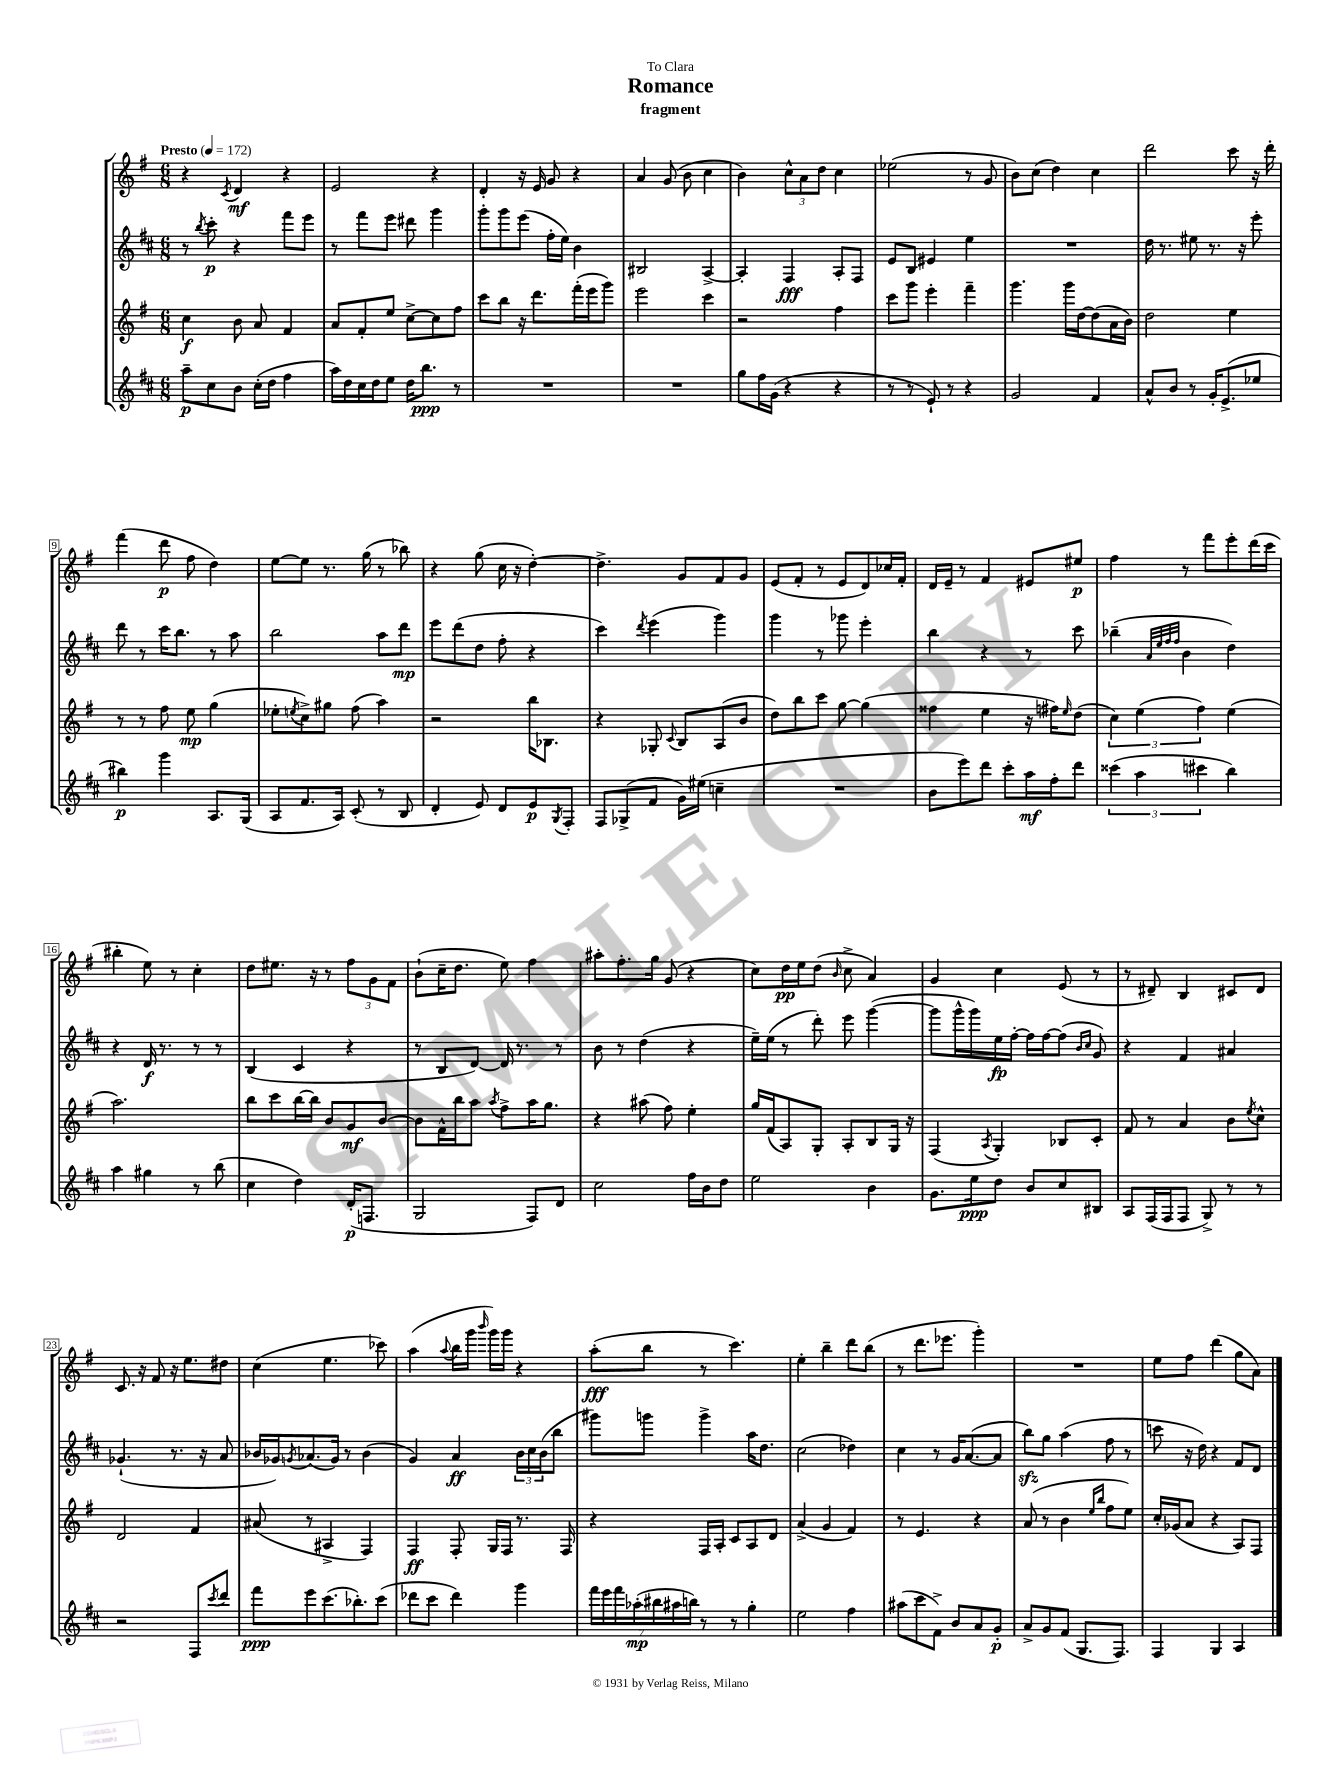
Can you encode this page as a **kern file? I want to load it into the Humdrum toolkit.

**kern	**kern	**kern	**kern
*staff4	*staff3	*staff2	*staff1
*clefG2	*clefG2	*clefG2	*clefG2
*k[f#c#]	*k[f#]	*k[f#c#]	*k[f#]
*M6/8	*M6/8	*M6/8	*M6/8
*MM172	*MM172	*MM172	*MM172
8aa~	4cc	8r	4r
.	.	8qbb	.
8cc#	.	8ccc#'	.
.	.	.	8qc
8b	8b	4r	4d
(16cc#'	8a	.	.
16dd	.	.	.
4ff#	4f#	8fff#	4r
.	.	8eee	.
=	=	=	=
16aa)	8a	8r	2e
16dd	.	.	.
16cc#	8f#'	8fff#	.
16dd	.	.	.
8ee	8ee	8eee	.
16dd	[8cc^	8ddd#	.
8.bb	.	.	.
.	8cc]	4ggg	4r
8r	8ff#	.	.
=	=	=	=
2.r	8ccc	8ggg'	4d'
.	8bb	8ggg	.
.	16r	(8eee	16r
.	8.ddd	.	16e
.	.	16ff#'	8g
.	.	16ee)	.
.	(16fff#'	4b	4r
.	16eee	.	.
.	8ggg)	.	.
=	=	=	=
2.r	2eee	2B#	4a
.	.	.	(8g
.	.	.	8b
.	4ccc	[4A^	4cc
=	=	=	=
8gg	2r	4A']	4b)
16ff#	.	.	.
(16g	.	.	.
4r	.	4F#	12cc^^
.	.	.	12a
.	.	.	12dd
4r	4ff#	8A'	4cc
.	.	8F#	.
=	=	=	=
8r	8ccc	8e	(2ee-
8r	8ggg	8B	.
8e`)	4eee'	4e#	.
8r	.	.	.
4r	4fff#~	4ee	8r
.	.	.	8g
=	=	=	=
2g	4.ggg	2.r	8b)
.	.	.	(8cc
.	.	.	4dd)
.	16ggg	.	.
.	[16dd	.	.
4f#	(8dd]	.	4cc
.	16a	.	.
.	16b)	.	.
=	=	=	=
8a^^	2dd	16dd	2ddd
.	.	8.r	.
8b	.	.	.
8r	.	8ee#	.
16g'	.	8.r	.
(8.e^	.	.	.
.	4ee	.	8ccc
.	.	16r	.
8ee-	.	8eee'	16r
.	.	.	16ddd'
=	=	=	=
4bb#)	8r	8ddd	(4fff#
.	8r	8r	.
4ggg	8ff#	16ccc#	8ddd
.	.	8.bb	.
.	8ee	.	8ff#
8.A	(4gg	8r	4dd)
.	.	8aa	.
(16G	.	.	.
=	=	=	=
8A	8ee-'	2bb	[8ee
.	8qee	.	.
8.f#	8cc^)	.	8ee]
.	8gg#	.	8.r
16A)	.	.	.
(8c#'	(8ff#	.	.
.	.	.	(16gg
8r	4aa)	8aa	8r
8B	.	8ddd	8bb-)
=	=	=	=
4d'	2r	8eee	4r
.	.	(8ddd	.
8e)	.	8dd	(8gg
8d	.	8ff#'	16cc
.	.	.	16r
8e	16bb	4r	[4dd')
.	8.B-	.	.
8qG	.	.	.
8F#'	.	.	.
=	=	=	=
8F#	4r	4ccc#)	4.dd^]
(8G-^	.	.	.
.	.	8qddd	.
8f#	8G-'	(4eee	.
.	8qqc	.	.
16g)	8B	.	8g
(16ee#	.	.	.
4cc~	(8A	4ggg)	8f#
.	8b	.	8g
=	=	=	=
2.r	8dd)	4ggg	(8e
.	8bb	.	8f#'
.	8ccc	8r	8r
.	[8gg	8ggg-	8e
.	(4gg]	4eee'	8d)
.	.	.	16cc-
.	.	.	16f#'
=	=	=	=
8b	4ff##	4bb	16d
.	.	.	16e~
8eee)	.	.	8r
8ddd	4ee	4r	4f#
8ccc#'	.	.	.
16aa	16r	8r	8e#
16ff#'	16ff#)	.	.
.	16qqee	.	.
8ddd	(8dd	8ccc#	8ee#
=	=	=	=
(6ccc##	6cc)	(4bb-~	4ff#
6aa	(6ee	.	.
.	.	32qqa	.
.	.	32qqee	.
.	.	32qqff#	.
.	.	32qqff#	.
.	.	4b	8r
6ccc#	6ff#)	.	.
.	.	.	8fff#
4bb)	(4ee	4dd)	8eee'
.	.	.	(16ddd
.	.	.	16ccc
=	=	=	=
4aa	2.aa)	4r	4bb#'
4gg#	.	16d	8ee)
.	.	8.r	.
.	.	.	8r
8r	.	8r	4cc'
(8bb	.	8r	.
=	=	=	=
4cc#	8bb	(4B	8dd
.	8ccc	.	8.ee#
4dd)	[16bb	4c#	.
.	16bb]	.	16r
.	8b	.	8r
(16d'	8g	4r	12ff#
8.F	.	.	.
.	.	.	12g
.	[8b	.	.
.	.	.	12f#
=	=	=	=
2G	8b]	8r	(8b`
.	16f#^^	8B	16cc~
.	16bb	.	8.dd
.	8aa	[8d)	.
.	8qaa	.	.
.	8ff#^	16d]	8ee)
.	.	8.r	.
8F#)	16aa	.	4ff#
.	8.gg	.	.
8d	.	8r	.
=	=	=	=
2cc#	4r	8b	8aa#'
.	.	8r	8.ff#'
.	(8aa#	(4dd	.
.	.	.	16gg
.	8ff#)	.	(8g
16ff#	4ee'	4r	4r
16b	.	.	.
8dd	.	.	.
=	=	=	=
2ee	16gg	16ee~)	8cc)
.	(16f#	(16ee	.
.	8A)	8r	16dd
.	.	.	16ee
.	8G'	8ddd')	(8dd
.	.	.	16qqb
.	8A'	8eee	8cc^
4b	8B	([4ggg	4a)
.	16G	.	.
.	16r	.	.
=	=	=	=
8.g	(4F#	8ggg]	4g
.	.	16ggg^^	.
16ee	.	16ggg)	.
.	8qA	.	.
8dd	4G')	16ee	4cc
.	.	[16ff#'	.
8b	.	16ff#]	.
.	.	[16ff#	.
8cc#	8B-	(8ff#]	(8e
.	.	16qqb	.
.	.	16qqcc#	.
8B#	8c'	8g)	8r
=	=	=	=
8A	8f#	4r	8r
(16F#	8r	.	8d#~)
16F#	.	.	.
8F#	4a	4f#	4B
8G^)	.	.	.
8r	8b	4a#	8c#
.	8qee	.	.
8r	8cc^^	.	8d#
=	=	=	=
2r	2d	(4.g-`	8.c
.	.	.	16r
.	.	.	8f#
.	.	8.r	16r
.	.	.	8.ee
8F#	4f#	.	.
.	.	16r	.
8qccc#	.	.	.
8ddd	.	8a	8dd#
=	=	=	=
8fff#	(8a#	16b-	(4cc
.	.	16g-)	.
.	.	8qg	.
8eee	8r	(8.a-	.
(8.ccc#	4A#^	.	4.ee
.	.	16g)	.
.	.	8r	.
8.bb-')	.	.	.
.	4F#)	(4b-	.
(8ccc#	.	.	8ccc-)
=	=	=	=
8ddd-	4F#	4g)	(4aa
8ccc#	.	.	.
.	.	.	8qqaa
4ddd-)	8F#'	4a	16bb
.	.	.	16ggg
.	.	.	16qqbbb
.	16G	.	16ggg)
.	16F#	.	16ggg
4ggg	8.r	24b	4r
.	.	24cc#	.
.	.	(24b	.
.	.	8bb	.
.	16F#	.	.
=	=	=	=
28fff#	4r	8ggg#)	(8aa'
28eee	.	.	.
28fff#	.	.	.
(28aa-'	.	.	.
.	.	8ggg	8bb
28bb#	.	.	.
28aa#	.	.	.
28bb)	.	.	.
8r	16F#	4ggg^	8r
.	16A'	.	.
8r	8c	.	4.ccc)
4gg'	8A	16aa	.
.	.	8.dd	.
.	8d	.	.
=	=	=	=
2ee	(4a^	(2cc#	4ee'
.	4g	.	4bb~
4ff#	4f#)	4dd-)	8ddd
.	.	.	(8bb
=	=	=	=
(8aa#	8r	4cc#	8r
8ccc#	4.e	.	8.ddd
8f#^)	.	8r	.
.	.	.	8.eee-
8b	.	16g	.
.	.	([8.a	.
8a	4r	.	4ggg')
8g'	.	8a]	.
=	=	=	=
8a^	(8a	8bb)	2.r
8g	8r	8gg	.
(8f#	4b	(4aa	.
8.G	.	.	.
.	16qqee	.	.
.	16qqbb	.	.
.	8ff#	8ff#	.
8.F#)	.	.	.
.	8ee)	8r	.
=	=	=	=
4F#	16cc'	8ccc	8ee
.	(16g-	.	.
.	8a	16r	8ff#
.	.	16dd)	.
4G	4r	4r	(4ddd
4A	8A)	8f#	8gg
.	8F#	8d	8a)
==	==	==	==
*-	*-	*-	*-
